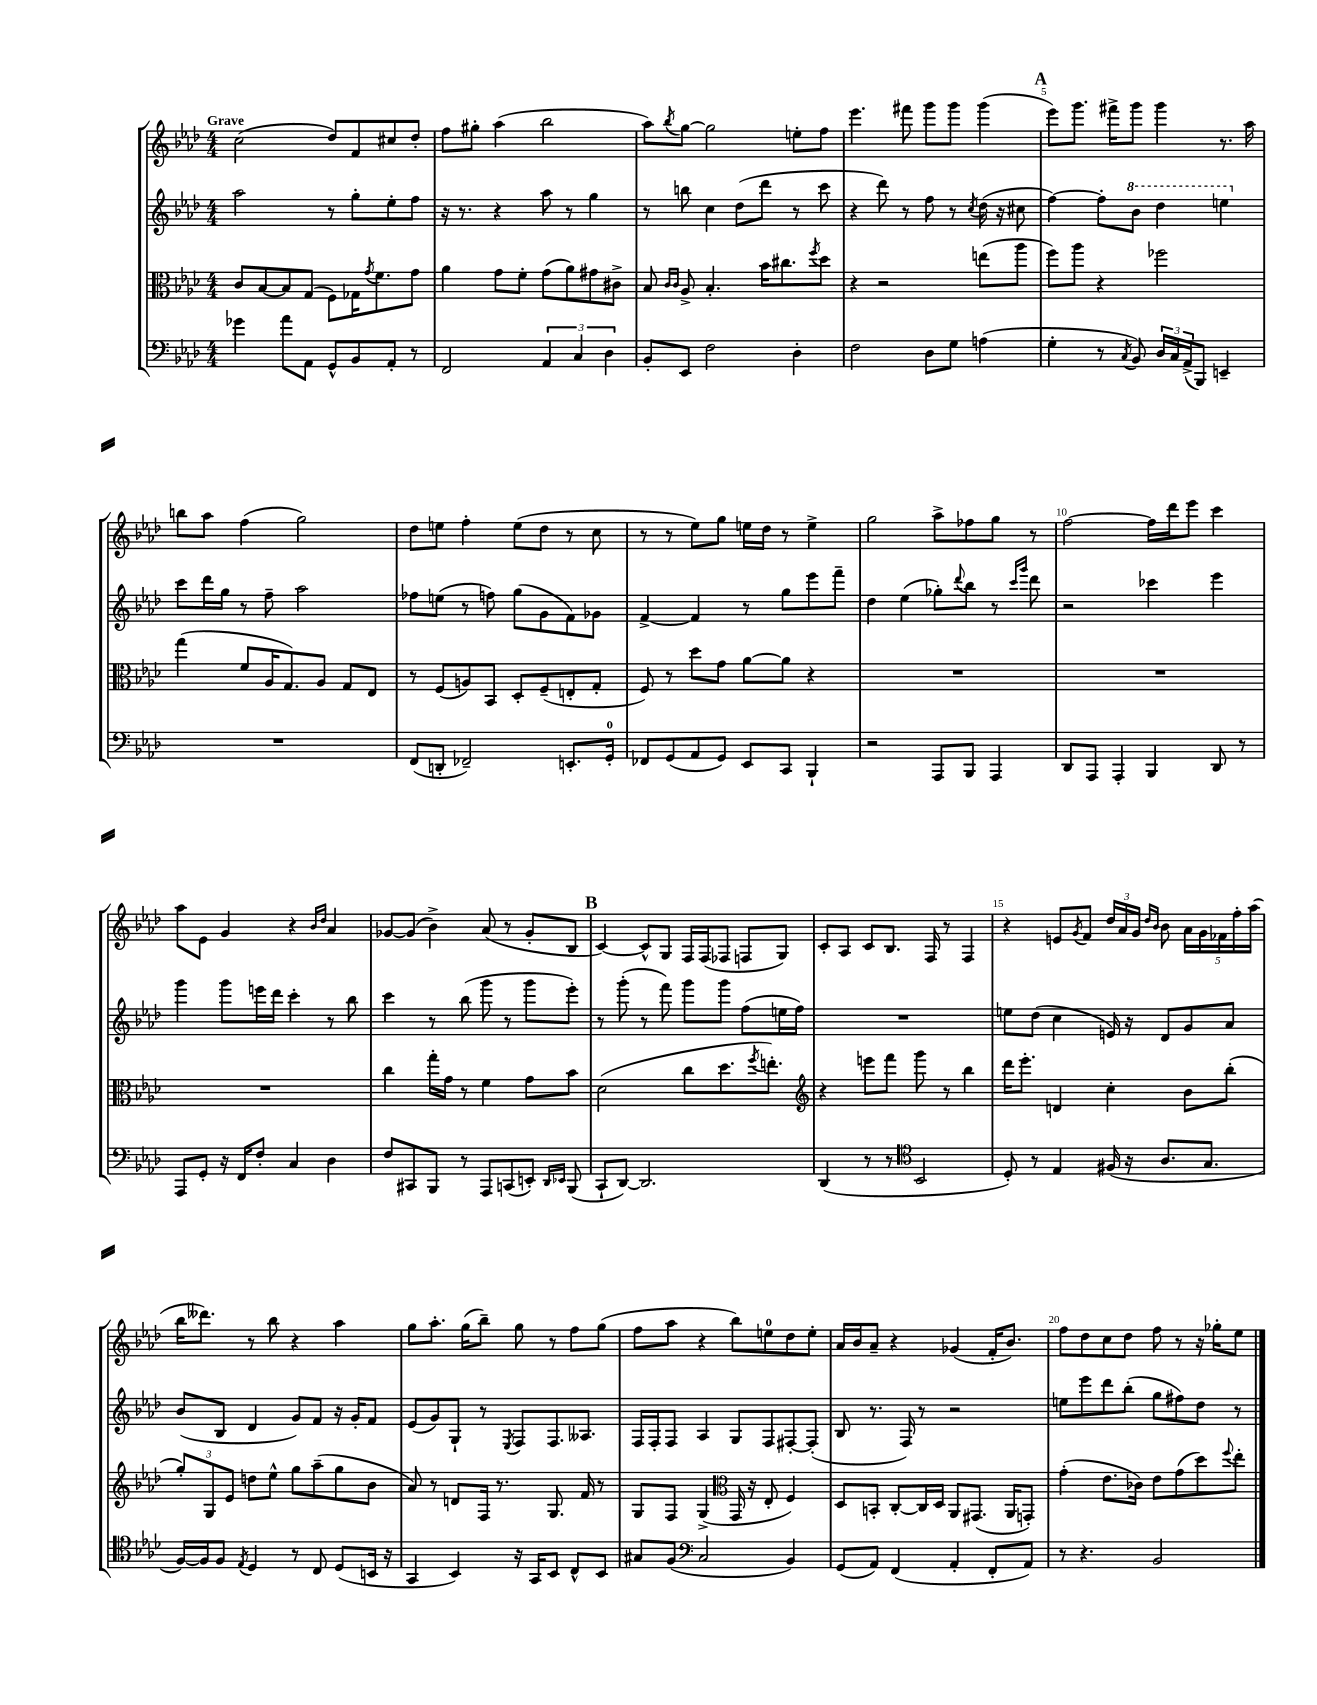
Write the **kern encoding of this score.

**kern	**kern	**kern	**kern
*staff4	*staff3	*staff2	*staff1
*clefF4	*clefC3	*clefG2	*clefG2
*k[b-e-a-d-]	*k[b-e-a-d-]	*k[b-e-a-d-]	*k[b-e-a-d-]
*M4/4	*M4/4	*M4/4	*M4/4
4g-	8c	2aa-	(2cc
.	[8B-	.	.
8a-	8B-]	.	.
8AA-	(8G	.	.
8GG^^	8F)	8r	8dd-)
8BB-	16G-	8gg'	8f
.	8qg	.	.
.	8.f	.	.
8AA-'	.	8ee-'	8cc#
8r	8g	8ff	8dd-'
=	=	=	=
2FF	4a-	16r	8ff
.	.	8.r	.
.	.	.	8gg#'
.	8g	4r	(4aa-
.	8f'	.	.
6AA-	(8g	8aa-	2bb-
.	8a-)	8r	.
6C	.	.	.
.	8g#	4gg	.
6D-	.	.	.
.	8c#^	.	.
=	=	=	=
8BB-'	8B-	8r	8aa-)
.	16qqc	.	.
.	16qqc	.	8qbb-
8EE-	8A-^	8bb	[8gg
2F	4.B-'	4cc	2gg]
.	.	(8dd-	.
.	16b-	8ddd-	.
.	8.cc#	.	.
4D-'	.	8r	8ee'
.	8qff	.	.
.	8dd-	8ccc	8ff
=	=	=	=
2F	4r	4r	4.eee-
.	2r	8ddd-)	.
.	.	8r	8fff#
8D-	.	8ff	8ggg
8G	.	8r	8ggg
.	.	8qcc	.
(4A	(8ee	(16dd-	(4ggg
.	.	16r	.
.	8aa-	8cc#	.
=	=	=	=
4G'	8ff)	[4ff)	8eee-)
.	8aa-	.	8.ggg
8r	4r	8ff']	.
.	.	.	16fff#^
8qC	.	.	.
8BB-)	.	8bb-	8ggg
24D-	2ff-	4ddd-	4ggg
24C	.	.	.
(24AA-^	.	.	.
8BBB-)	.	.	.
4EE~	.	4eee	8.r
.	.	.	16aa-
=	=	=	=
1r	(4gg	8ccc	8bb
.	.	16ddd-	8aa-
.	.	16gg	.
.	8f	8r	(4ff
.	16A-	8ff~	.
.	8.G)	.	.
.	.	2aa-	2gg)
.	8A-	.	.
.	8G	.	.
.	8E-	.	.
=	=	=	=
(8FF	8r	8ff-	8dd-
8DD'	(8F	(8ee	8ee
2FF-~)	8A)	8r	4ff'
.	8BB-	8ff)	.
.	8D-'	(8gg	(8ee
.	(8F~	8g	8dd-
8.EE'	8E'	8f)	8r
.	8G'	8g-	8cc
16GG'	.	.	.
=	=	=	=
8FF-	8F)	[4f^	8r
(8GG	8r	.	8r
8AA-	8dd-	4f]	8ee-)
8GG)	8g	.	8gg
8EE-	[8a-	8r	16ee
.	.	.	16dd-
8CC	8a-]	8gg	8r
4BBB-`	4r	8eee-	4ee^
.	.	8fff~	.
=	=	=	=
2r	1r	4dd-	2gg
.	.	(4ee-	.
8AAA-	.	8gg-')	8aa-^
.	.	8qqddd-	.
8BBB-	.	8bb-	8ff-
4AAA-	.	8r	8gg
.	.	16qqccc	.
.	.	16qqggg	.
.	.	8ddd-	8r
=	=	=	=
8DD-	1r	2r	[2ff
8AAA-	.	.	.
4AAA-'	.	.	.
4BBB-	.	4ccc-	16ff]
.	.	.	16ddd-
.	.	.	8eee-
8DD-	.	4eee-	4ccc
8r	.	.	.
=	=	=	=
8AAA-	1r	4ggg	8aa-
8GG'	.	.	8e-
16r	.	8ggg	4g
16FF	.	.	.
8F'	.	16eee	.
.	.	16ddd-	.
4C	.	4ccc'	4r
.	.	.	16qqb-
.	.	.	16qqdd-
4D-	.	8r	4a-
.	.	8bb-	.
=	=	=	=
8F	4cc	4ccc	[8g-
8CC#	.	.	(8g-]
8BBB-	16gg'	8r	4b-^)
.	16g	.	.
8r	8r	(8bb-	.
8AAA-	4f	8ggg	(8a-
(8CC	.	8r	8r
8EE')	8g	8ggg	8g-'
16qqDD-	.	.	.
16qqEE-	.	.	.
(8BBB-	8b-	8eee-')	8B-
=	=	=	=
8CC`	(2d-	8r	[4c)
[8DD-)	.	(8ggg'	.
2.DD-]	.	8r	8c^^]
.	.	8fff)	8G
.	8cc	8ggg	16F
.	.	.	(16F
.	8.dd-	8ggg	8F-
.	.	(8ff	8F
.	8qff	.	.
.	8.ee')	.	.
.	.	16ee	8G)
.	.	16ff)	.
=	=	=	=
*	*clefG2	*	*
(4DD-	4r	1r	8c'
.	.	.	8A-
8r	8eee	.	8c
8r	8fff	.	8.B-
*clefC4	*	*	*
2BB-	8ggg	.	.
.	.	.	16F
.	8r	.	8r
.	4bb-	.	4F
=	=	=	=
8D-')	16ddd-	8ee	4r
.	8.eee-'	.	.
8r	.	(8dd-	.
4E-	4d	4cc	8e
.	.	.	8qg
.	.	.	8f
(16F#	4cc'	16e)	24dd-
.	.	.	24a-
16r	.	16r	.
.	.	.	24g
.	.	.	16qqdd-
.	.	.	16qqb-
8.A-	.	8d-	8b-
.	8b-	8g	20a-
.	.	.	20g
8.G	.	.	.
.	.	.	20f-
.	(8bb-'	8a-	.
.	.	.	20ff'
.	.	.	(20aa-
=	=	=	=
[16F)	12gg')	(8b-	16bb-
16F]	.	.	8.ddd--)
.	12G	.	.
8F	.	8B-	.
.	12e-	.	.
8qE-	.	.	.
4D-	8dd	4d-	8r
.	8ee-^^	.	8bb-
8r	8gg	8g)	4r
8C	(8aa-~	8f	.
(8D-	8gg	16r	4aa-
.	.	16g'	.
16BB	8b-	8f	.
16r	.	.	.
=	=	=	=
4GG	8a-)	(8e-	8gg
.	8r	8g)	8.aa-'
4BB-)	8d	8G`	.
.	.	.	(16gg
.	16F	8r	8bb-~)
.	8.r	.	.
.	.	8qE-	.
16r	.	8F	8gg
16GG	.	.	.
8BB-	8.G	8.F	8r
8C^^	.	.	8ff
.	16f	8.A--	.
8BB-	8r	.	(8gg
=	=	=	=
8G#	8G	16F	8ff
.	.	16F'	.
(8F	8F	8F	8aa-
*clefF4	*	*	*
2C	(4G^	4A-	4r
*	*clefC3	*	*
.	16GG	8G	8bb-)
.	16r	.	.
.	8E-'	8F	8ee
4BB-)	4F)	[8F#'	8dd-
.	.	(8F#']	8ee'
=	=	=	=
(8GG	8D-	8B-	16a-
.	.	.	16b-
8AA-)	8BB'	8.r	8a-~
(4FF	[8C'	.	4r
.	.	16F)	.
.	16C]	8r	.
.	16D-	.	.
4AA-'	8AA-	2r	(4g-
.	(8.GG#	.	.
8FF'	.	.	16f'
.	16AA-	.	8.b-)
8AA-)	8GG')	.	.
=	=	=	=
8r	(4g'	8ee	8ff
4.r	.	8eee-	8dd-
.	8.e-	8ddd-	8cc
.	.	(8bb-'	8dd-
.	16c-)	.	.
2BB-	8e-	8gg	8ff
.	(8g	8ff#)	8r
.	8dd-)	8dd-	16r
.	.	.	16gg-'
.	8qqff	.	.
.	8ee-'	8r	8ee-
==	==	==	==
*-	*-	*-	*-
